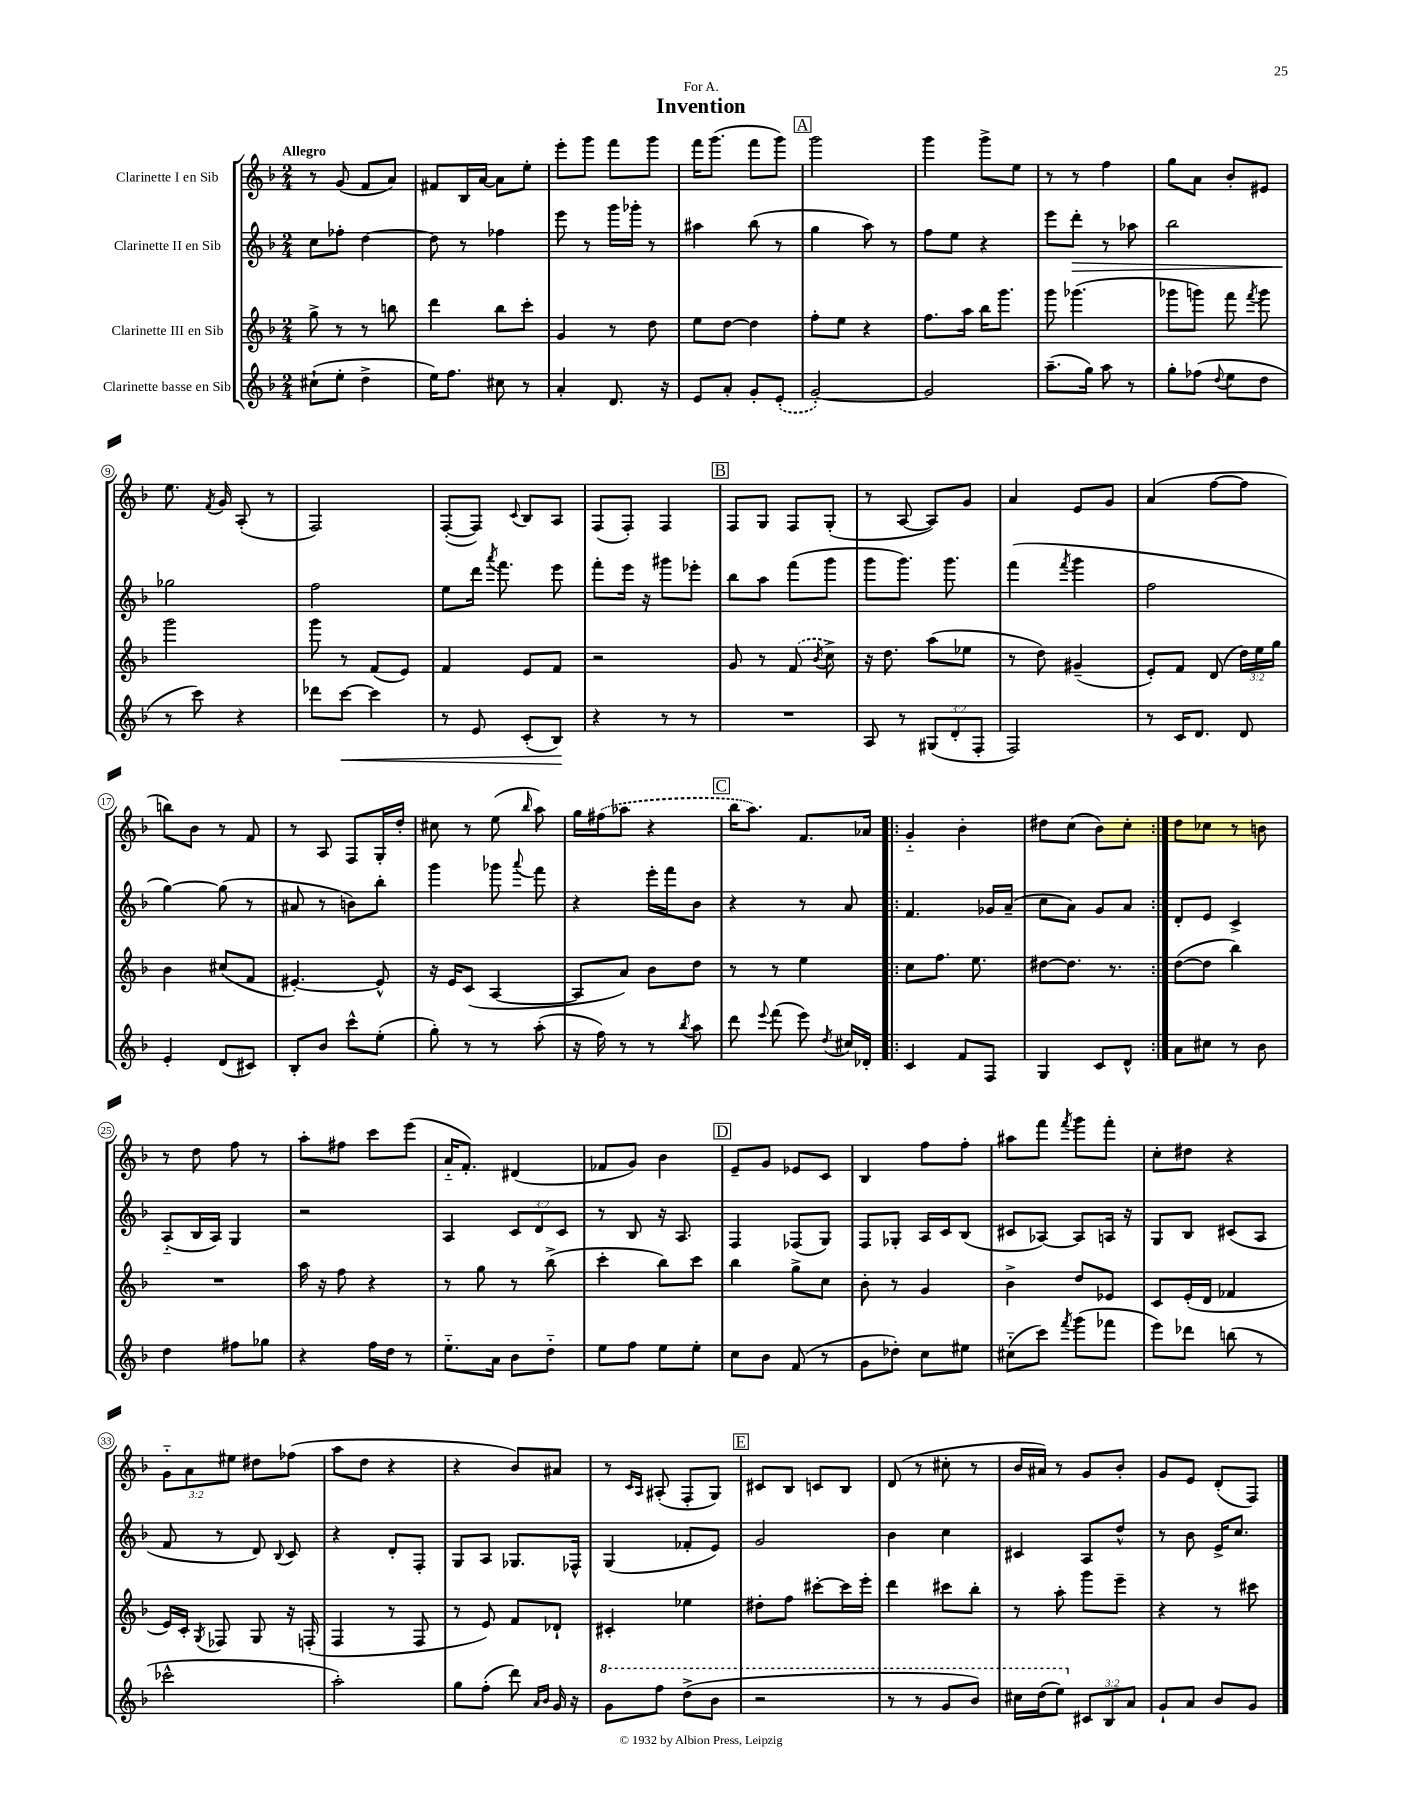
\header { title = "Invention" dedication = "For A." }
<<
\new StaffGroup <<
\new Staff = "s0" \with { instrumentName = "Clarinette I en Sib" } {
    \clef treble \key f \major \numericTimeSignature \time 2/4 \override Staff.TupletNumber.text = #tuplet-number::calc-fraction-text \tempo "Allegro"
    \autoBeamOff r8 g'8( f'8[ a'8]) |
    fis'8[ bes16 a'16]~ a'8[ e''8]-. |
    e'''8[-. g'''8] f'''8[ g'''8] |
    f'''16[ g'''8.]( f'''8[ g'''8]) |
    \mark \markup { \box "A" } g'''2 |
    g'''4 g'''8[-> e''8] |
    r8 r8 f''4 |
    g''8[ a'8] bes'8[-. eis'8] |
    e''8. \acciaccatura { f'8 } g'16 a8-.( r8 |
    f2) |
    f8[~-.( f8]) \appoggiatura { c'8 } bes8[ a8] |
    f8[( f8]-.) f4 |
    \mark \markup { \box "B" } f8[ g8] f8[ g8]-.( |
    r8 a8~ a8[) g'8] |
    a'4 e'8[ g'8] |
    a'4( f''8[~ f''8] |
    b''8[) bes'8] r8 f'8 |
    r8 a8 f8[ g16-. d''16]-. |
    cis''8 r8 e''8( \grace { bes''16 } a''8) |
    g''16[ \once \slurDashed fis''16( aes''8] r4 |
    \mark \markup { \box "C" } bes''16[ a''8.]) f'8.[ aes'16] |
    \repeat volta 2 { g'4-_ bes'4-. |
    dis''8[ c''8]( bes'8[) c''8]-. | }
    d''8[ ces''8] r8 b'8 |
    r8 d''8 f''8 r8 |
    a''8[-. fis''8] c'''8[ e'''8]( |
    a'16[-_ f'8.]-.) dis'4( |
    fes'8[ g'8]) bes'4 |
    \mark \markup { \box "D" } e'8[-- g'8] ees'8[ c'8] |
    bes4 f''8[ f''8]-. |
    ais''8[ f'''8] \acciaccatura { f'''8 } g'''8[ f'''8]-. |
    c''8[-. dis''8] r4 |
    \tuplet 3/2 { g'8[-_ a'8 eis''8] } dis''8[ fes''8]( |
    a''8[ d''8] r4 |
    r4 bes'8[) ais'8] |
    r8 \grace { c'16[ a16] } ais8-.( f8[-. g8]) |
    \mark \markup { \box "E" } cis'8[ bes8] c'8[ bes8] |
    d'8( r8 cis''8-. r8 |
    bes'16[ ais'16]) r8 g'8[ bes'8]-. |
    g'8[ e'8] d'8[-.( f8]) \bar "|." |
}
\new Staff = "s1" \with { instrumentName = "Clarinette II en Sib" } {
    \clef treble \key f \major \numericTimeSignature \time 2/4 \override Staff.TupletNumber.text = #tuplet-number::calc-fraction-text
    \autoBeamOff c''8[ fes''8]-. d''4~ |
    d''8 r8 fes''4 |
    e'''8 r8 g'''16[ ges'''16]-. r8 |
    ais''4 bes''8( r8 |
    \mark \markup { \box "A" } g''4 a''8) r8 |
    f''8[ e''8] r4 |
    e'''8[ d'''8]-.\> r8 aes''8 |
    bes''2 |
    ges''2\! |
    f''2 |
    e''8[ d'''16] \acciaccatura { a'''8 } f'''8. e'''8 |
    f'''8[-. e'''16] r16 gis'''8[ ees'''8]-. |
    \mark \markup { \box "B" } bes''8[ a''8] f'''8[( g'''8] |
    g'''8[ g'''8.]) g'''8. |
    f'''4( \acciaccatura { f'''8 } g'''4 |
    f''2 |
    g''4~) g''8( r8 |
    ais'8 r8 b'8[) bes''8]-. |
    g'''4 ges'''8 \appoggiatura { a'''8 } f'''8 |
    r4 e'''16[-. f'''16 bes'8] |
    \mark \markup { \box "C" } r4 r8 a'8 |
    \repeat volta 2 { f'4. ges'16[ a'16]--( |
    c''8[ a'8]) g'8[ a'8] | }
    d'8[-. e'8] c'4-> |
    a8[-_( bes16 a16]) g4 |
    r2 |
    a4 \tuplet 3/2 { c'8[ d'8 c'8] } |
    r8 bes8 r16 a8. |
    \mark \markup { \box "D" } f4 fes8[( g8]) |
    f8[ ges8]-. a16[ c'16 bes8]( |
    cis'8[ aes8]~) aes8[ a16] r16 |
    g8[ bes8] cis'8[( a8] |
    f'8 r8 d'8) \appoggiatura { bes8 } c'8 |
    r4 d'8[-. f8]-. |
    g8[ a8] ges8.[ fes16]-^ |
    g4( fes'8[-. e'8]) |
    \mark \markup { \box "E" } g'2 |
    bes'4 c''4 |
    cis'4 a8[ d''8]-^ |
    r8 bes'8 e'16[-> c''8.] \bar "|." |
}
\new Staff = "s2" \with { instrumentName = "Clarinette III en Sib" } {
    \clef treble \key f \major \numericTimeSignature \time 2/4 \override Staff.TupletNumber.text = #tuplet-number::calc-fraction-text
    \autoBeamOff g''8-> r8 r8 b''8 |
    d'''4 bes''8[ c'''8]-. |
    g'4 r8 d''8 |
    e''8[ d''8]~ d''4 |
    \mark \markup { \box "A" } f''8[-. e''8] r4 |
    f''8.[ a''16] bes''16[ g'''8.] |
    g'''8 ges'''4.( |
    ges'''8[ g'''8]) f'''8 \acciaccatura { f'''8 } g'''8 |
    g'''2 |
    g'''8 r8 f'8[( e'8]) |
    f'4 e'8[ f'8] |
    r2 |
    \mark \markup { \box "B" } g'8 r8 \once \slurDashed f'8( \acciaccatura { bes'8 } c''8->) |
    r16 d''8. a''8[( ees''8] |
    r8 d''8) gis'4--( |
    e'8[-.) f'8] d'8( \tuplet 3/2 { d''16[) e''16 g''16] } |
    bes'4 cis''8[( f'8] |
    eis'4.~-.) eis'8-^ |
    r16 e'16[ c'8]( a4~ |
    a8[ a'8]) bes'8[ d''8] |
    \mark \markup { \box "C" } r8 r8 e''4 |
    \repeat volta 2 { c''8[ f''8.] e''8. |
    dis''8[~ dis''8.] r8. | }
    d''8[~( d''8] bes''4) |
    R2 |
    a''16 r16 f''8 r4 |
    r8 g''8 r8 bes''8->( |
    c'''4-. bes''8[) c'''8] |
    \mark \markup { \box "D" } bes''4 g''8[-> c''8] |
    bes'8-. r8 g'4 |
    bes'4-> d''8[ ees'8] |
    c'8[ e'16-.( d'16] fes'4 |
    e'16[) c'16]-. \acciaccatura { g8 } fes8 g8 r16 f16-.( |
    f4 r8 f8 |
    r8 e'8) f'8[ des'8]-! |
    cis'4-. ees''4 |
    \mark \markup { \box "E" } dis''8[-. f''8] cis'''8[~-. cis'''16 e'''16]-. |
    d'''4 cis'''8[ bes''8]-. |
    r8 a''8-. g'''8[ e'''8]-- |
    r4 r8 cis'''8 \bar "|." |
}
\new Staff = "s3" \with { instrumentName = "Clarinette basse en Sib" } {
    \clef treble \key f \major \numericTimeSignature \time 2/4 \override Staff.TupletNumber.text = #tuplet-number::calc-fraction-text
    \autoBeamOff cis''8[-!( e''8]-. d''4-> |
    e''16[) f''8.] cis''8 r8 |
    a'4-. d'8. r16 |
    e'8[ a'8]-. g'8[-. \once \slurDashed e'8]-.( |
    \mark \markup { \box "A" } g'2~-.) |
    g'2 |
    a''8.[--( g''16]) a''8 r8 |
    g''8[-. fes''8]( \appoggiatura { d''8 } e''8[ d''8] |
    r8 c'''8) r4 |
    des'''8[ c'''8]~\< c'''4 |
    r8 e'8 c'8[-.( bes8]\!) |
    r4 r8 r8 |
    \mark \markup { \box "B" } R2 |
    a8 r8 \tuplet 3/2 { gis8[( d'8-. f8]-. } |
    f2) |
    r8 c'16[ d'8.] d'8 |
    e'4-. d'8[( cis'8]) |
    bes8[-. bes'8] c'''8[-^ e''8]-.( |
    g''8-.) r8 r8 a''8-.( |
    r16 f''16) r8 r8 \acciaccatura { bes''8 } a''8 |
    \mark \markup { \box "C" } d'''8 \appoggiatura { e'''8 } f'''8( e'''8) \acciaccatura { d''8 } cis''16[ des'16]-. |
    \repeat volta 2 { c'4 f'8[ f8] |
    g4 c'8[ d'8]-^ | }
    a'8[ cis''8] r8 bes'8 |
    d''4 fis''8[ ges''8] |
    r4 f''16[ d''16] r8 |
    e''8.[-_ a'16] bes'8[ d''8]-_ |
    e''8[ f''8] e''8[ e''8]-. |
    \mark \markup { \box "D" } c''8[ bes'8] f'8( r8 |
    g'8[ des''8]-.) c''8[ eis''8] |
    cis''8[-_( c'''8]) \acciaccatura { f'''8 } g'''8[( fes'''8] |
    e'''8[) des'''8] b''8( r8 |
    ces'''2-^ |
    a''2-.) |
    g''8[ f''8]-.( d'''8) \grace { a'16[ bes'16] } g'16 r16 |
    \ottava #1 g''8[ f'''8] d'''8[->( bes''8] |
    \mark \markup { \box "E" } r2 |
    r8 r8 g''8[ bes''8]) |
    cis'''16[ d'''16( e'''8]) \ottava #0 \tuplet 3/2 { cis'8[ bes8 a'8] } |
    g'8[-! a'8] bes'8[ g'8] \bar "|." |
}
>>
>>
\layout { \context { \Score \override BarNumber.stencil = #(make-stencil-circler 0.1 0.3 ly:text-interface::print) } }
